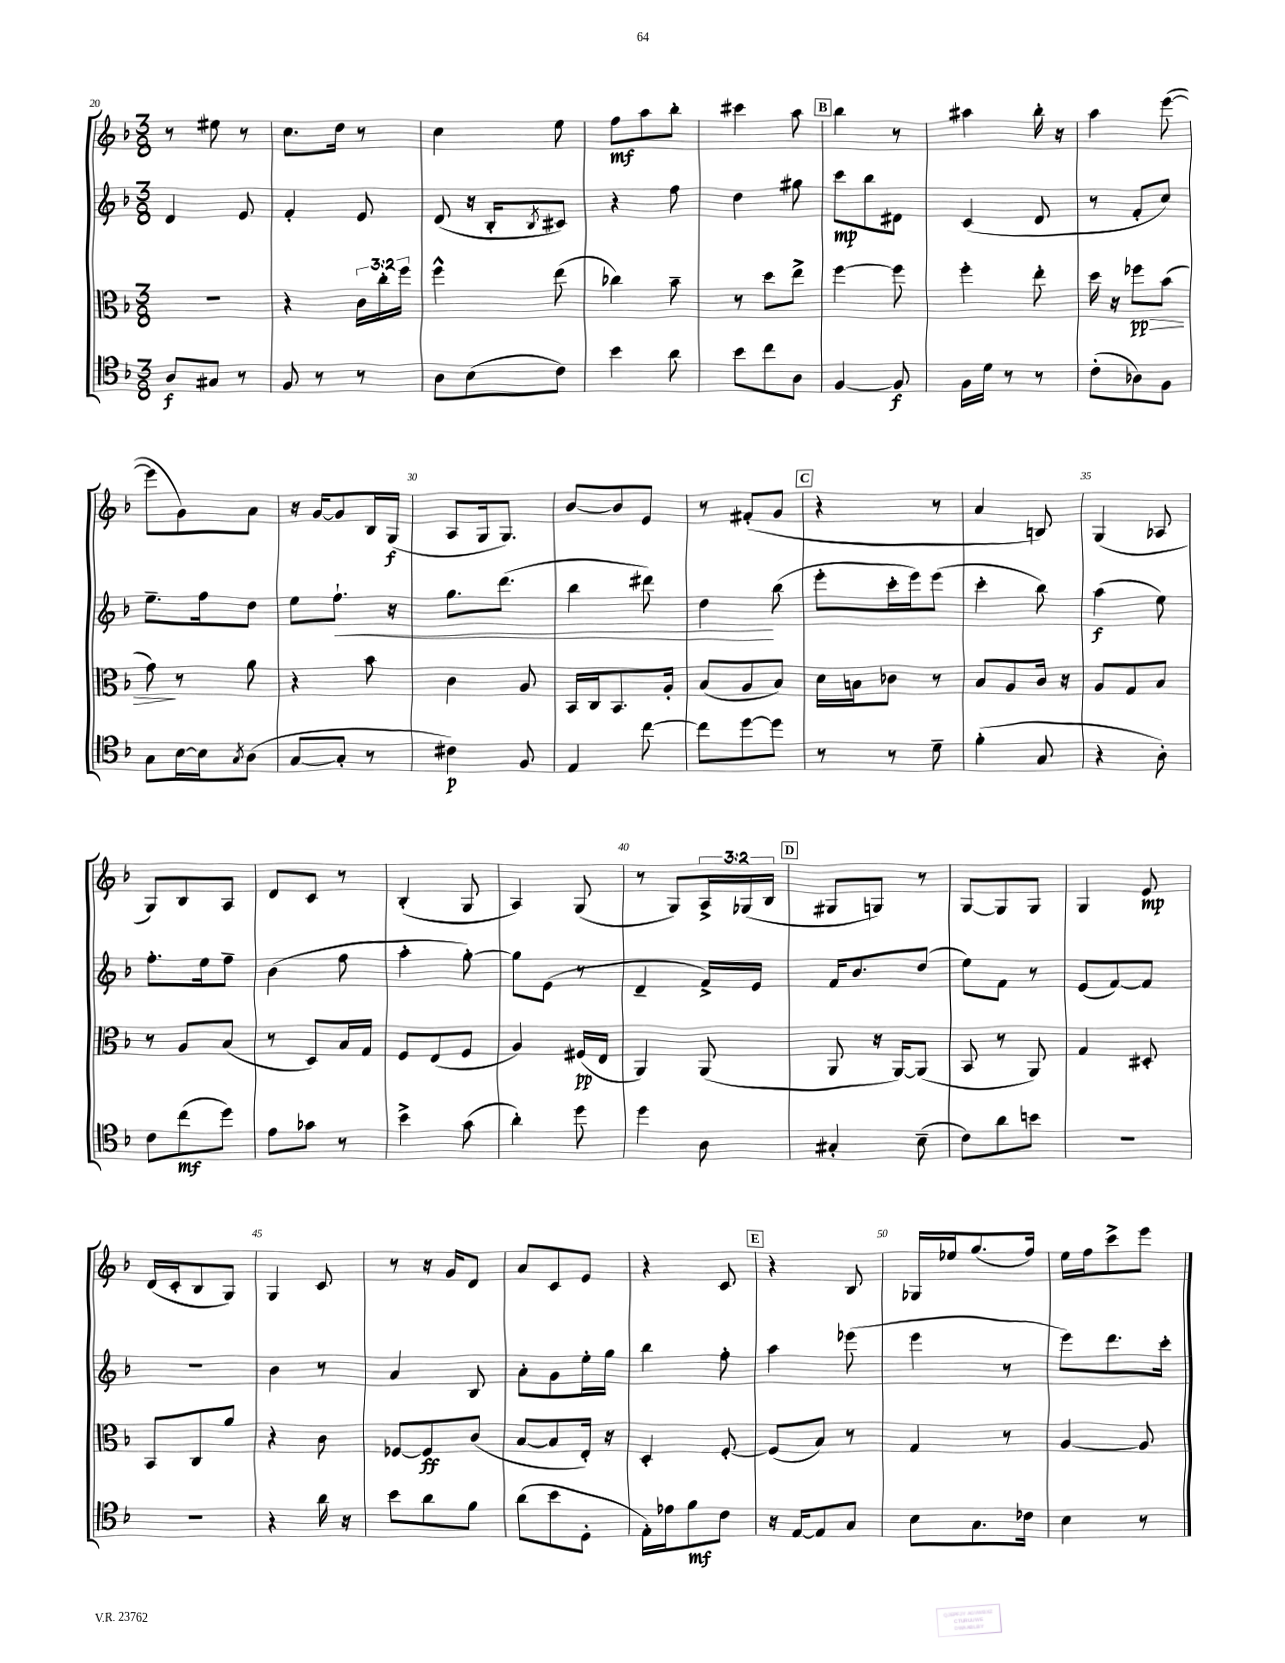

**kern	**dynam	**kern	**dynam	**kern	**dynam	**kern	**dynam
*part4	*part4	*part3	*part3	*part2	*part2	*part1	*part1
*staff4	*staff4	*staff3	*staff3	*staff2	*staff2	*staff1	*staff1
*clefC4	*	*clefC3	*	*clefG2	*	*clefG2	*
*k[b-]	*	*k[b-]	*	*k[b-]	*	*k[b-]	*
*M3/8	*	*M3/8	*	*M3/8	*	*M3/8	*
=20	=20	=20	=20	=20	=20	=20	=20
8A/L	f	4.r	.	4d/	.	8r	.
8G#X/J	.	.	.	.	.	8ee#X\	.
8r	.	.	.	8e/	.	8r	.
=21	=21	=21	=21	=21	=21	=21	=21
8F/	.	4r	.	4f'/	.	8.cc\L	.
8r	.	.	.	.	.	.	.
.	.	.	.	.	.	16dd\Jk	.
8r	.	24c\LL	.	8e/	.	8r	.
.	.	24cc'\	.	.	.	.	.
.	.	24ff\JJ	.	.	.	.	.
=22	=22	=22	=22	=22	=22	=22	=22
8A\L	.	4ff^^\	.	(8d/	.	4cc\	.
(8B-\	.	.	.	16r	.	.	.
.	.	.	.	16B-'/KL	.	.	.
.	.	.	.	8qB-/	.	.	.
8c\J)	.	(8ee\	.	8c#X/J)	.	8ee\	.
=23	=23	=23	=23	=23	=23	=23	=23
4b-\	.	4cc-X\)	.	4r	.	8ff\L	mf
.	.	.	.	.	.	8aa\	.
8a\	.	8b-~\	.	8ff\	.	8bb-'\J	.
=24	=24	=24	=24	=24	=24	=24	=24
8b-\L	.	8r	.	4dd\	.	4ccc#X\	.
8cc\	.	8dd\L	.	.	.	.	.
8A\J	.	8ee^\J	.	8gg#X\	.	8aa\	.
!!LO:REH:place=s1:t=B
=25	=25	=25	=25	=25	=25	=25	=25
[4F/	.	[4ff\	.	8ccc\L	mp	4bb-\	.
.	.	.	.	8bb-\	.	.	.
8F/]	f	8ff\]	.	8d#X\J	.	8r	.
=26	=26	=26	=26	=26	=26	=26	=26
16F\LL	.	4ff'\	.	(4c/	.	4aa#X\	.
16d\JJ	.	.	.	.	.	.	.
8r	.	.	.	.	.	.	.
8r	.	8ee'\	.	8d/	.	16bb-'\	.
.	.	.	.	.	.	16r	.
=27	=27	=27	=27	=27	=27	=27	=27
(8c'\L	.	16dd\	.	8r	.	4aa\	.
.	.	16r	.	.	.	.	.
!	!	!	!LO:HP:b	!	!	!	!
8A-X\)	.	8ff-X\L	> pp	8f'/L	.	.	.
8F\J	.	(8b-\J	.	8cc/J)	.	([8eee\	.
!!LO:LB:g=z
=28	=28	=28	=28	=28	=28	=28	=28
8G\L	.	8g\)	.	8.ee~\L	.	8eee\L]	.
[16B-\L	.	8r	]	.	.	8g\)	.
16B-\J]	.	.	.	16ff\k	.	.	.
8qG/	.	.	.	.	.	.	.
(8A\J	.	8a\	.	8dd\J	.	8a\J	.
=29	=29	=29	=29	=29	=29	=29	=29
[8G/L	.	4r	.	8ee\L	.	16r	.
.	.	.	.	.	.	[16g/KL	.
!	!	!	!	!	!LO:HP:b	!	!
8G'/J]	.	.	.	8.ff`\J	<	8g/]	.
8r	.	8b-\	.	.	.	16B-/L	.
.	.	.	.	16r	.	(16G/JJ	f
=30	=30	=30	=30	=30	=30	=30	=30
4c#X\)	p	4c\	.	8.gg\L	.	8A/L	.
.	.	.	.	.	.	16G/k	.
.	.	.	.	(8.ddd\J	.	8.G/J)	.
8F/	.	8A/	.	.	.	.	.
=31	=31	=31	=31	=31	=31	=31	=31
4E/	.	16BB-/LL	.	4bb-\	.	[8b-/L	.
.	.	16C/J	.	.	.	.	.
.	.	8.BB-/	.	.	.	8b-/]	.
[8cc\	.	.	.	8ddd#X\)	.	8e/J	.
.	.	16A'/Jk	.	.	.	.	.
=32	=32	=32	=32	=32	=32	=32	=32
8cc\L]	.	(8B-/L	.	4dd\	.	8r	.
[8dd\	.	8A/	.	.	.	(8f#X'/L	.
8dd\J]	.	8B-/J)	.	(8bb-\	[	8g/J	.
!!LO:REH:place=s1:t=C
=33	=33	=33	=33	=33	=33	=33	=33
8r	.	16d\LL	.	8eee'\L	.	4r	.
.	.	16Bn\J	.	.	.	.	.
8r	.	8c-X\J	.	16ccc'\L	.	.	.
.	.	.	.	16eee\J)	.	.	.
8d~\	.	8r	.	(8eee\J	.	8r	.
=34	=34	=34	=34	=34	=34	=34	=34
(4f'\	.	8B-/L	.	4ccc'\	.	4a/	.
.	.	8A/	.	.	.	.	.
8G/	.	16c/Jk	.	8bb-\)	.	8Bn/)	.
.	.	16r	.	.	.	.	.
=35	=35	=35	=35	=35	=35	=35	=35
4r	.	8A/L	.	(4aa\	f	(4G/	.
.	.	8G/	.	.	.	.	.
8A'\)	.	8B-/J	.	8ee\)	.	8A-X/	.
!!LO:LB:g=z
=36	=36	=36	=36	=36	=36	=36	=36
8c\L	.	8r	.	8.ff'\L	.	8G/L)	.
(8cc\	mf	8A/L	.	.	.	8B-/	.
.	.	.	.	16ee\k	.	.	.
8dd\J)	.	(8B-/J	.	8ff~\J	.	8A/J	.
=37	=37	=37	=37	=37	=37	=37	=37
8e\L	.	8r	.	(4b-\	.	8d/L	.
8g-X\J	.	8D/L)	.	.	.	8c/J	.
8r	.	16B-/L	.	8ff\	.	8r	.
.	.	16G/JJ	.	.	.	.	.
=38	=38	=38	=38	=38	=38	=38	=38
4b-^\	.	8F/L	.	4aa'\	.	(4B-'/	.
.	.	(8E/	.	.	.	.	.
(8g\	.	8F/J	.	[8gg'\)	.	8G/	.
=39	=39	=39	=39	=39	=39	=39	=39
4a'\)	.	4A/)	.	8gg\L]	.	4A/)	.
.	.	.	.	(8e\J	.	.	.
8dd\	.	(16F#X/LL	pp	8r	.	(8G/	.
.	.	16E/JJ	.	.	.	.	.
=40	=40	=40	=40	=40	=40	=40	=40
4dd\	.	4AA/)	.	4d~/	.	8r	.
.	.	.	.	.	.	8G/L)	.
8A\	.	(8AA/	.	16f^/LL)	.	24A^/L	.
.	.	.	.	.	.	(24G-X/	.
.	.	.	.	16e/JJ	.	.	.
.	.	.	.	.	.	24B-/JJ	.
!!LO:REH:place=s1:t=D
=41	=41	=41	=41	=41	=41	=41	=41
4G#X'/	.	8AA/	.	16f/KL	.	8G#X/L	.
.	.	.	.	8.b-/	.	.	.
.	.	16r	.	.	.	8Gn/J)	.
.	.	[16AA/KL)	.	.	.	.	.
(8B-~\	.	(8AA/J]	.	(8dd/J	.	8r	.
=42	=42	=42	=42	=42	=42	=42	=42
8c\L)	.	8BB-/	.	8ee\L)	.	[8G/L	.
8a\	.	8r	.	8f\J	.	8G/]	.
8bn\J	.	8AA/)	.	8r	.	8G/J	.
=43	=43	=43	=43	=43	=43	=43	=43
4.r	.	4G/	.	(8e/L	.	4G/	.
.	.	.	.	[8f/)	.	.	.
.	.	8D#X'/	.	8f/J]	.	8e/	mp
!!LO:LB:g=z
=44	=44	=44	=44	=44	=44	=44	=44
4.r	.	8BB-/L	.	4.r	.	(16d/LL	.
.	.	.	.	.	.	16c'/J	.
.	.	8C/	.	.	.	8B-/	.
.	.	8a/J	.	.	.	8G/J)	.
=45	=45	=45	=45	=45	=45	=45	=45
4r	.	4r	.	4b-\	.	4G/	.
16a\	.	8c\	.	8r	.	8c/	.
16r	.	.	.	.	.	.	.
=46	=46	=46	=46	=46	=46	=46	=46
8b-\L	.	[8F-X/L	.	4a/	.	8r	.
8a\	.	8F-/]	ff	.	.	16r	.
.	.	.	.	.	.	16g/KL	.
8f\J	.	(8c/J	.	8B-/	.	8d/J	.
=47	=47	=47	=47	=47	=47	=47	=47
(8a\L	.	[8B-/L	.	8a'\L	.	8a/L	.
8b-\	.	8B-/]	.	8g\	.	8c/	.
8D'\J	.	16E'/Jk)	.	16ee'\L	.	8e/J	.
.	.	16r	.	16gg\JJ	.	.	.
=48	=48	=48	=48	=48	=48	=48	=48
16E'\LL)	.	4D'/	.	4bb-\	.	4r	.
16e-X\J	.	.	.	.	.	.	.
8f\	mf	.	.	.	.	.	.
8c\J	.	[8F'/	.	8ff'\	.	8c/	.
!!LO:REH:place=s1:t=E
=49	=49	=49	=49	=49	=49	=49	=49
16r	.	(8F/L]	.	4aa\	.	4r	.
[16E/KL	.	.	.	.	.	.	.
8E/]	.	8B-/J)	.	.	.	.	.
8G/J	.	8r	.	(8eee-X\	.	8B-/	.
=50	=50	=50	=50	=50	=50	=50	=50
8B-\L	.	4G/	.	4eee\	.	16G-X/LL	.
.	.	.	.	.	.	16ee-X/J	.
8.G\	.	.	.	.	.	(8.gg/	.
.	.	8r	.	8r	.	.	.
16c-X\Jk	.	.	.	.	.	16ff/Jk)	.
=51	=51	=51	=51	=51	=51	=51	=51
4B-\	.	[4A/	.	8eee\L)	.	16ee\LL	.
.	.	.	.	.	.	16ff\J	.
.	.	.	.	8.ddd\	.	8ccc^\	.
8r	.	8A/]	.	.	.	8eee\J	.
.	.	.	.	16ccc'\Jk	.	.	.
==	==	==	==	==	==	==	==
*-	*-	*-	*-	*-	*-	*-	*-
